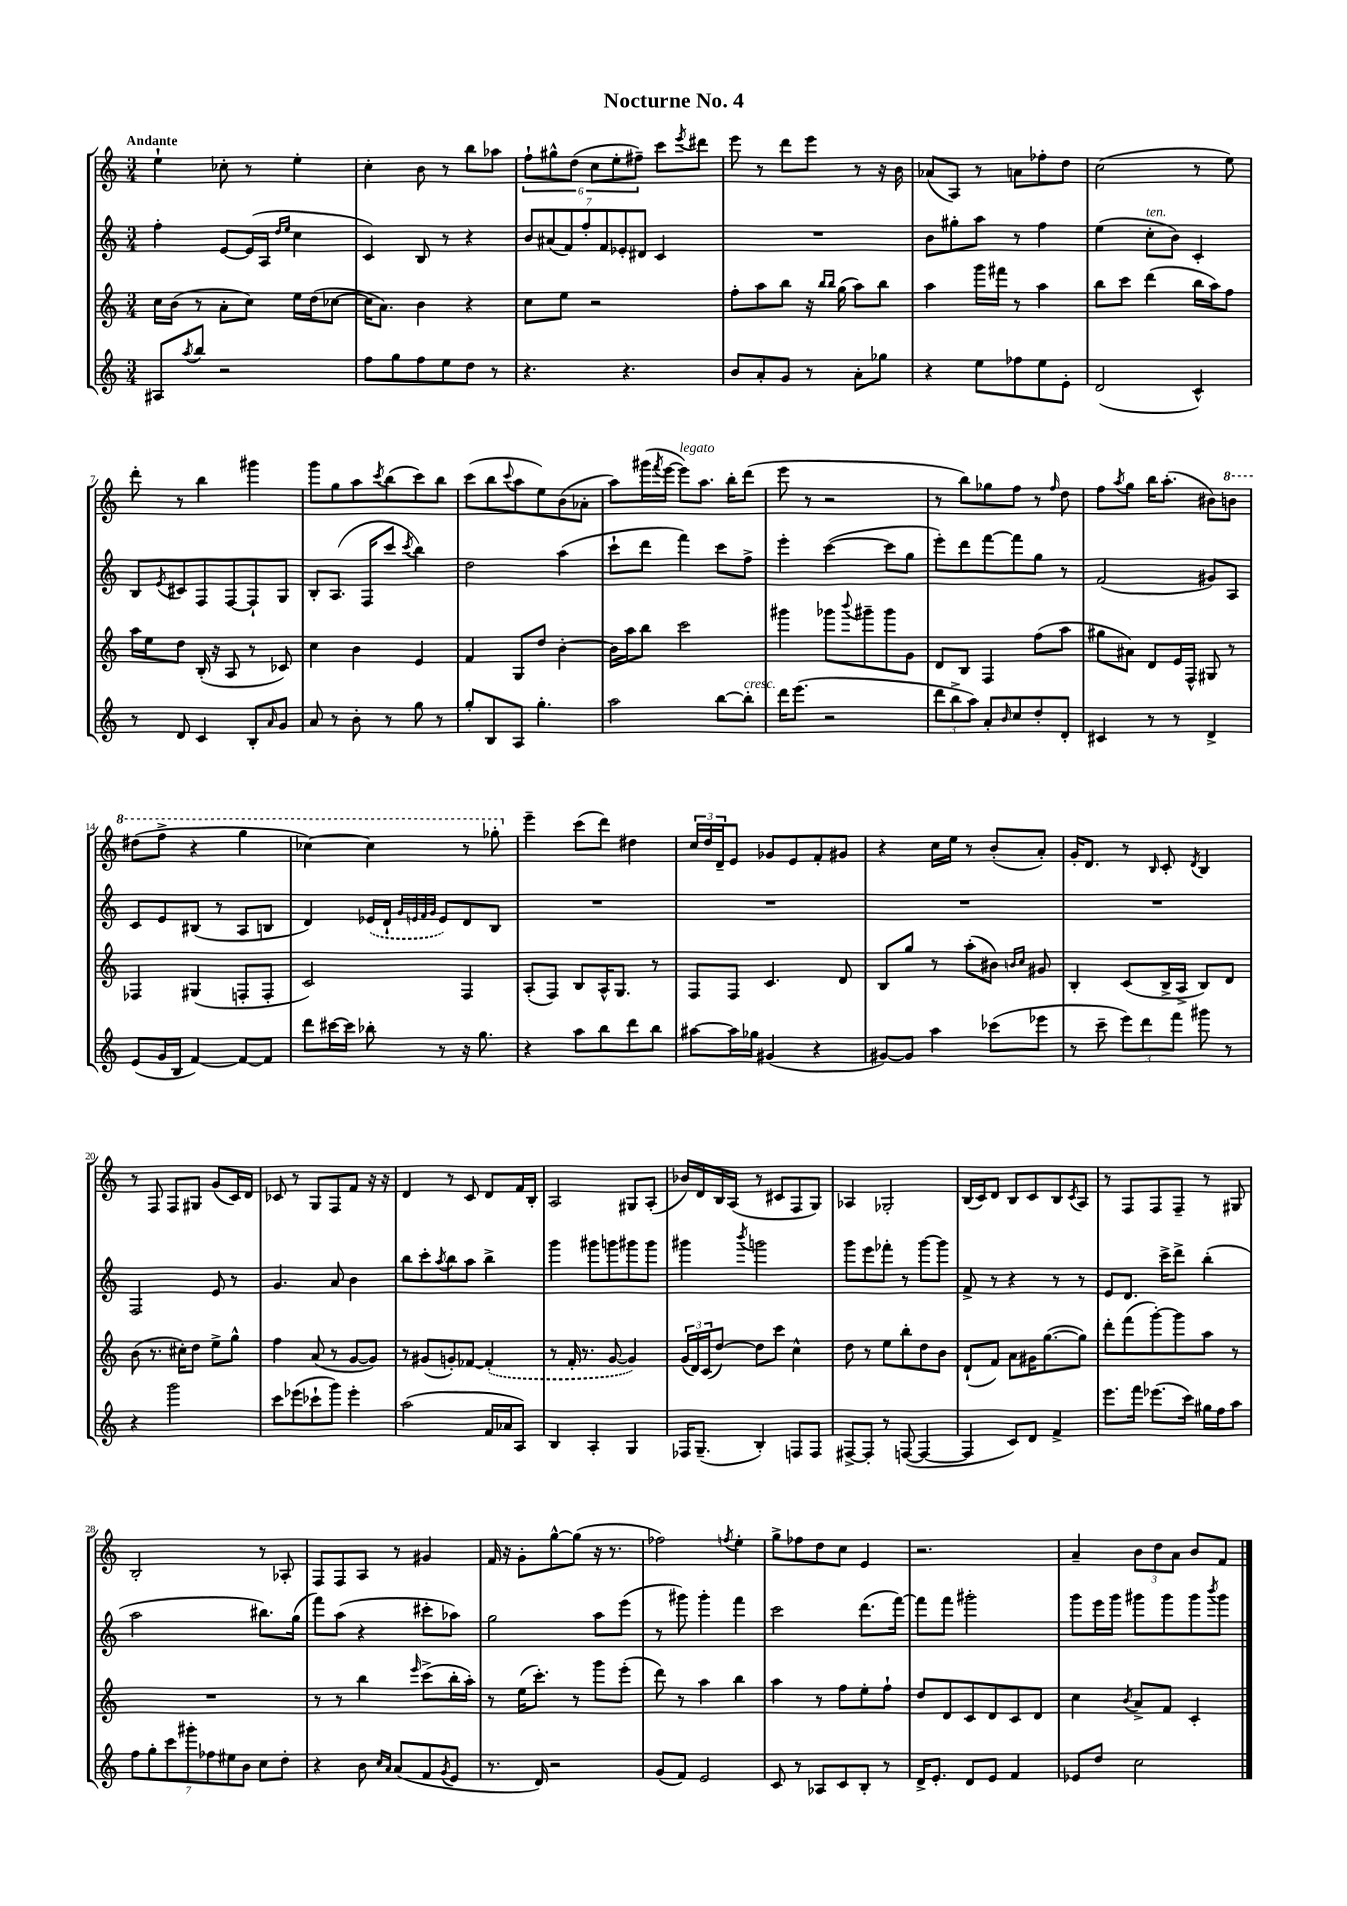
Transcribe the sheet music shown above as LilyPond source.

\header { title = "Nocturne No. 4" }
<<
\new StaffGroup <<
\new Staff = "s0" {
    \clef treble \key c \major \numericTimeSignature \time 3/4 \tempo "Andante"
    e''4-! ces''8-. r8 e''4-. |
    c''4-. b'8 r8 b''8 aes''8 |
    \tuplet 6/4 { f''8-! gis''8-^ d''8( c''8 e''8-. fis''8--) } c'''8 \acciaccatura { e'''8 } dis'''8 |
    e'''8 r8 d'''8 e'''8 r8 r16 b'16 |
    aes'8( a8) r8 a'8 fes''8-. d''8 |
    c''2( r8 e''8) |
    d'''8-. r8 b''4 gis'''4 |
    g'''8 g''8 a''8 \acciaccatura { c'''8 } b''8( c'''8) b''8 |
    c'''8( b''8 \appoggiatura { c'''8 } a''8 e''8) b'8( aes'8-. |
    a''8) gis'''16( \acciaccatura { f'''8 } e'''16~ e'''8^\markup { \italic "legato" }) a''8. b''16-. d'''8( |
    e'''8 r8 r2 |
    r8 b''8) ges''8 f''8 r8 \grace { f''16 } d''8 |
    f''8 \acciaccatura { a''8 } g''8 b''16 a''8.-.( bis'8) \ottava #1 b''!8 |
    dis'''8( f'''8-> r4 g'''4 |
    ces'''4~) ces'''4 r8 ges'''8-. \ottava #0 |
    e'''4-- c'''8( d'''8) dis''4 |
    \tuplet 3/2 { c''16 d''16 d'16-- } e'8 ges'8 e'8 f'8-. gis'8 |
    r4 c''16 e''16 r8 b'8-.( a'8-.) |
    g'16-. d'8. r8 \grace { b16 } c'8-. \acciaccatura { d'8 } b4 |
    r8 f8 f8 gis8 g'8( c'16) d'16 |
    ces'8 r8 g8 f8 f'8 r16 r16 |
    d'4 r8 c'8 d'8 f'16 b16-. |
    a2 gis8 a8-.( |
    bes'16) d'16 b16 a16( r8 cis'8 f8 g8) |
    aes4 ges2-. |
    b16( c'16) d'8 b8 c'8 b8 \acciaccatura { c'8 } a8 |
    r8 f8 f8 f8-- r8 gis8 |
    b2-. r8 aes8-. |
    f8 f8 a8 r8 gis'4 |
    f'16 r16 g'8-. g''8~-^ g''8( r16 r8. |
    fes''2) \acciaccatura { f''8 } e''4-. |
    g''8-> fes''8 d''8 c''8 e'4 |
    r2. |
    a'4-- \tuplet 3/2 { b'8 d''8 a'8 } b'8 f'8 \bar "|." |
}
\new Staff = "s1" {
    \clef treble \key c \major \numericTimeSignature \time 3/4
    f''4-. e'8~ e'16( a16 \grace { d''16 e''16 } c''4 |
    c'4) b8 r8 r4 |
    \tuplet 7/4 { b'8 ais'8( f'8) f''8-. f'8 ees'8-. dis'8 } c'4 |
    R2. |
    b'8 gis''8-. a''8 r8 f''4 |
    e''4( c''8-.^\markup { \italic "ten." } b'8) c'4-. |
    b8 \acciaccatura { e'8 } cis'8 f8 f8~ f8-! g8 |
    b8-. a8.( f16 c'''8 \acciaccatura { c'''8 } b''4) |
    d''2 a''4( |
    c'''8-! d'''8 f'''4) c'''8 f''8-> |
    e'''4-. c'''4~( c'''8 g''8 |
    e'''8-.) d'''8 f'''8~ f'''8 g''8 r8 |
    f'2( gis'8) a8 |
    c'8 e'8 bis8( r8 a8 b8 |
    d'4) \once \slurDashed ees'16( d'16-! \grace { g'32 e'32 f'32 g'32 } e'8) d'8 b8 |
    R2. |
    R2. |
    R2. |
    R2. |
    f2 e'8 r8 |
    g'4. a'8 b'4 |
    b''8 c'''8-. \acciaccatura { a''8 } b''8 a''8 b''4-> |
    g'''4 gis'''8 g'''8 gis'''8 gis'''8 |
    gis'''4 \acciaccatura { b'''8 } g'''2 |
    g'''8 e'''8 fes'''8-. r8 g'''8~ g'''8 |
    f'8-> r8 r4 r8 r8 |
    e'8 d'8. c'''16-> d'''8-> b''4-.( |
    a''2 bis''8.) g''16( |
    f'''8) a''8( r4 cis'''8-. aes''8) |
    g''2 a''8 e'''8( |
    r8 gis'''8) gis'''4-. f'''4 |
    c'''2 d'''8.( f'''16~) |
    f'''8 f'''8 gis'''2-. |
    g'''8 e'''16 g'''16 gis'''8 gis'''8 gis'''8 \acciaccatura { b'''8 } gis'''8 \bar "|." |
}
\new Staff = "s2" {
    \clef treble \key c \major \numericTimeSignature \time 3/4
    c''16 b'16( r8 a'8-. c''8) e''16 d''16( ces''8~ |
    ces''16 a'8.) b'4 r4 |
    c''8 e''8 r2 |
    f''8-. a''8 b''8 r16 \grace { b''16 b''16 } g''16( a''8) b''8 |
    a''4 g'''16 fis'''16 r8 a''4 |
    b''8 c'''8 d'''4( b''16 a''16) f''8 |
    a''16 e''16 d''8 b16-.( r16 a8 r8 ces'8) |
    c''4 b'4 e'4 |
    f'4 g8 d''8 b'4~-. |
    b'16 a''16 b''8 c'''2 |
    gis'''4 ges'''8 \appoggiatura { b'''8 } gis'''8-- gis'''8 g'8 |
    d'8 b8 f4 f''8( a''8 |
    gis''8 ais'8) d'8 e'16 f16-^ gis8 r8 |
    fes4 gis4( f8-. f8-. |
    c'2) f4 |
    a8-.( f8) b8 a16-^ g8. r8 |
    f8 f8 c'4. d'8 |
    b8 g''8 r8 a''8-.( bis'8) \grace { b'16 c''16 } gis'8 |
    b4-. c'8( b16-> a16-> b8) d'8 |
    b'8( r8. cis''16-.) d''8 e''8-> g''8-^ |
    f''4 a'8( r8 g'8~ g'8) |
    r8 gis'8( g'8-.) fes'8~ \once \slurDashed fes'4-.( |
    r8 f'16-. r8. g'8~ g'4) |
    \tuplet 3/2 { g'16( d'16) c'16( } d''8~) d''8 c'''8 c''4-^ |
    d''8 r8 e''8 b''8-. d''8 b'8 |
    d'8-!( f'8) a'8 gis'16 g''8.~( g''8) |
    d'''8-. f'''8( g'''8~-.) g'''8 a''8 r8 |
    R2. |
    r8 r8 b''4 \grace { e'''16 } c'''8->( b''16-. a''16-.) |
    r8 e''16( c'''8.-.) r8 g'''8 e'''8-.( |
    d'''8) r8 a''4 b''4 |
    a''4 r8 f''8 e''8-. f''8-! |
    d''8 d'8 c'8 d'8 c'8 d'8 |
    c''4 \acciaccatura { b'8 } a'8-> f'8 c'4-. \bar "|." |
}
\new Staff = "s3" {
    \clef treble \key c \major \numericTimeSignature \time 3/4
    ais8 \acciaccatura { a''8 } b''8 r2 |
    f''8 g''8 f''8 e''8 d''8 r8 |
    r4. r4. |
    b'8 a'8-. g'8 r8 a'8-. ges''8 |
    r4 e''8 fes''8 e''8 e'8-. |
    d'2( c'4-^) |
    r8 d'8 c'4 b8-. \grace { a'16 } g'8 |
    a'8 r8 b'8-. r8 g''8 r8 |
    g''8-. b8 a8 g''4.-. |
    a''2 b''8~ b''8-.^\markup { \italic "cresc." } |
    d'''16 e'''8.( r2 |
    \tuplet 3/2 { d'''8 b''8-> a''8) } a'8-. \grace { b'16 } c''8 d''8-. d'8-. |
    cis'4 r8 r8 d'4-> |
    e'8( g'16 b16 f'4~) f'8~ f'8 |
    d'''8 cis'''16~ cis'''16 bes''8-. r8 r16 g''8. |
    r4 a''8 b''8 d'''8 b''8 |
    ais''8~ ais''16 ges''16 gis'4( r4 |
    gis'8~) gis'8 a''4 ces'''8( ees'''8 |
    r8 c'''8-- \tuplet 3/2 { e'''8) d'''8 f'''8 } gis'''8 r8 |
    r4 g'''2 |
    c'''8 ees'''8( ces'''8-! g'''8) ees'''4-. |
    a''2( f'16 aes'16 a8) |
    b4 a4-. g4 |
    fes16 g8.--( b4-.) f8 f8 |
    fis8~-> fis8-. r8 f8~( f4~ |
    f4 c'8) d'8 f'4-> |
    e'''8. f'''16 ees'''8.( c'''16) gis''16 f''16 a''8 |
    \tuplet 7/4 { f''8 g''8-. c'''8 gis'''8-. fes''8 eis''8 b'8 } c''8 d''8-. |
    r4 b'8 \grace { c''16 a'16 } a'8( f'8 \acciaccatura { g'8 } e'8 |
    r8. d'16) r2 |
    g'8( f'8) e'2 |
    c'8 r8 aes8 c'8 b8-. r8 |
    d'16-> e'8.-. d'8 e'8 f'4 |
    ees'8 d''8 c''2 \bar "|." |
}
>>
>>
